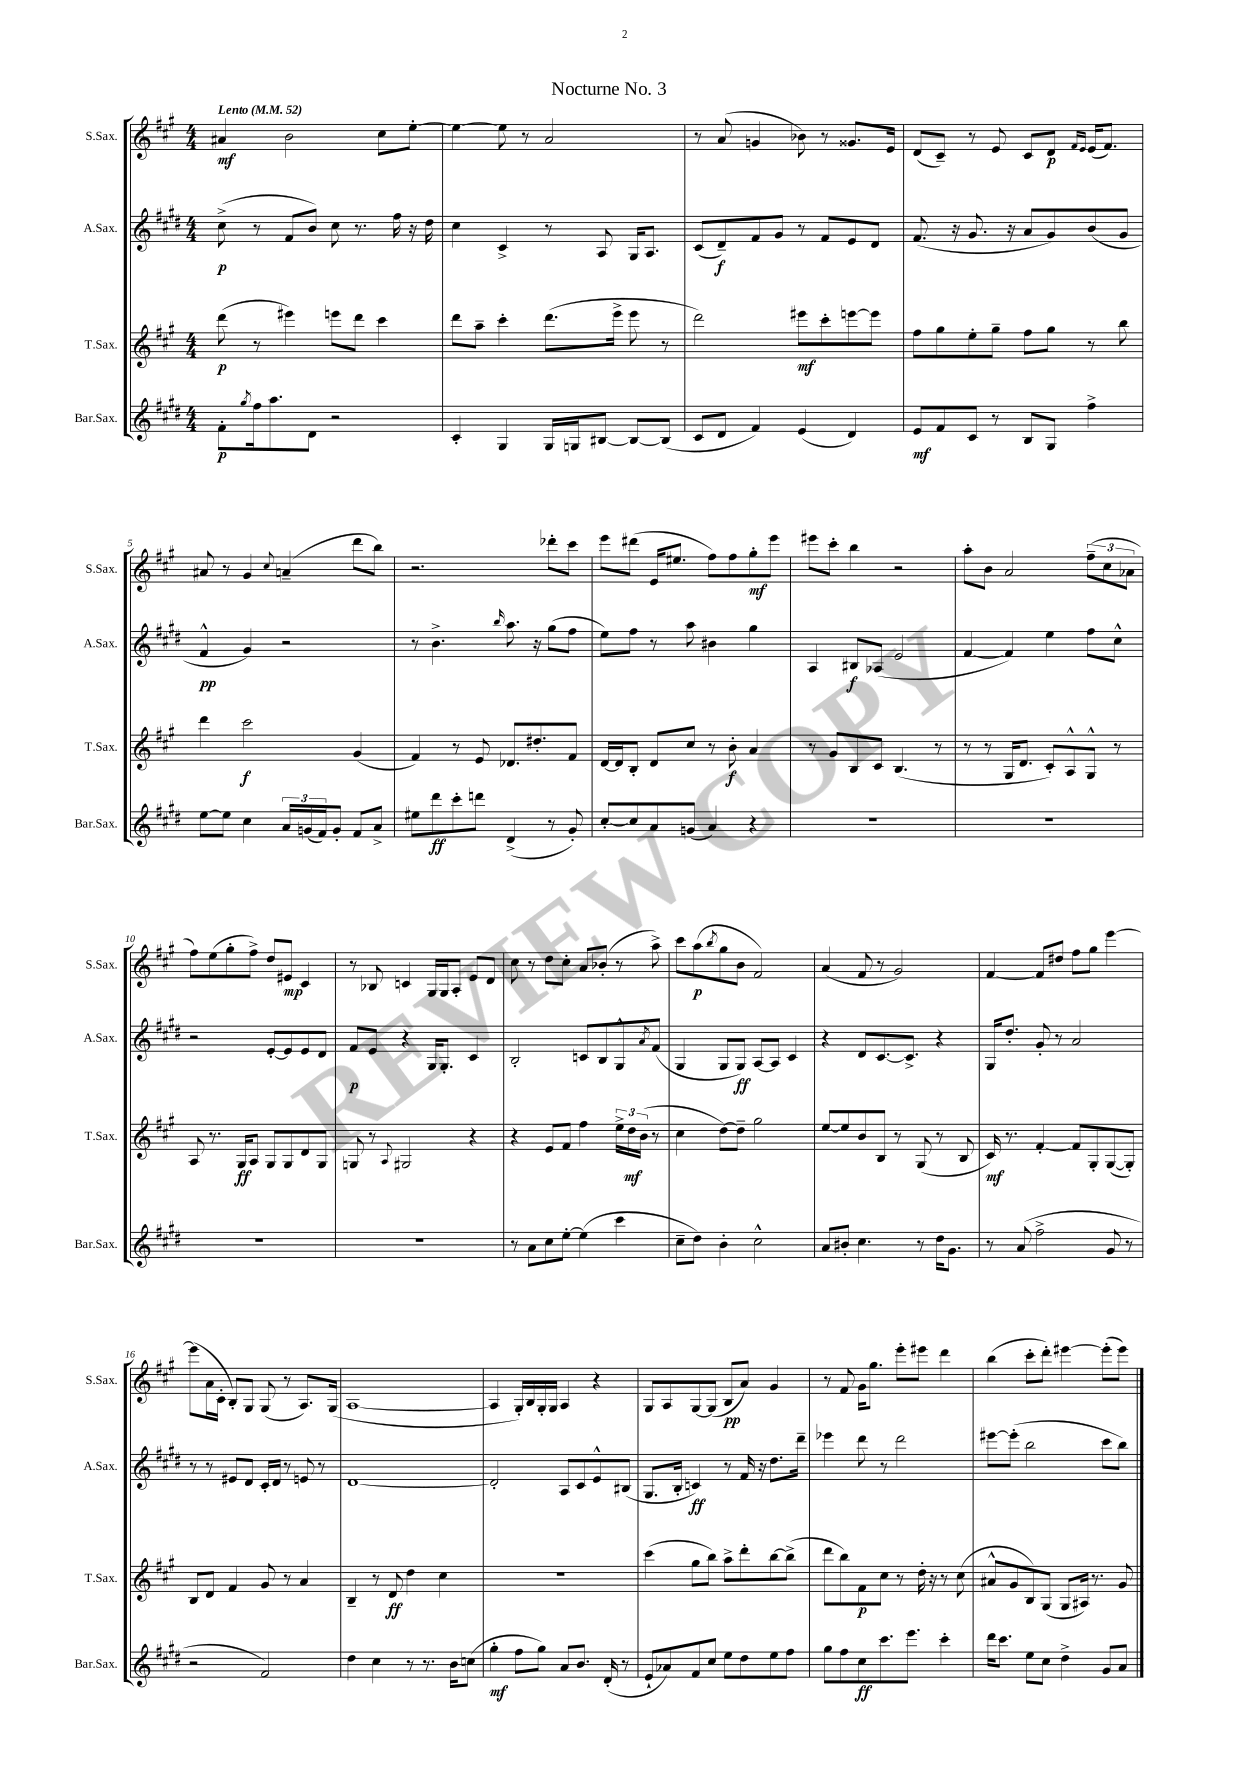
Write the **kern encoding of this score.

**kern	**kern	**kern	**kern
*staff4	*staff3	*staff2	*staff1
*clefG2	*clefG2	*clefG2	*clefG2
*k[f#c#g#d#]	*k[f#c#g#]	*k[f#c#g#d#]	*k[f#c#g#]
*M4/4	*M4/4	*M4/4	*M4/4
*MM52	*MM52	*MM52	*MM52
8f#'	(8ddd	(8cc#^	4a#
8qgg#	.	.	.
16ff#	8r	8r	.
8.aa	.	.	.
.	4eee#)	8f#	2b
8d#	.	8b)	.
2r	8eee	8cc#	.
.	8ddd	8.r	.
.	4ccc#	.	8cc#
.	.	16ff#	.
.	.	16r	[8ee'
.	.	16dd#	.
=	=	=	=
4c#'	8ddd	4cc#	4ee_
.	8aa~	.	.
4G#	4ccc#'	4c#^	8ee]
.	.	.	8r
16G#	(8.ddd	8r	2a
16G	.	.	.
[8B#	.	8A	.
.	16eee^	.	.
8B#_	8eee	16G#	.
.	.	8.A	.
(8B#]	8r	.	.
=	=	=	=
8c#	2ddd)	(8c#	8r
8d#	.	8d#~)	(8a
4f#)	.	8f#	4g
.	.	8g#	.
(4e	8eee#	8r	8b-)
.	8ccc#'	8f#	8r
4d#)	[8eee	8e	8.g##
.	8eee]	8d#	.
.	.	.	16e
=	=	=	=
8e	8ff#	(8.f#	(8d
8f#	8gg#	.	8c#~)
.	.	16r	.
8c#	8ee'	8.g#	8r
8r	8gg#~	.	8e
.	.	16r	.
8B	8ff#	8a	8c#
8G#	8gg#	8g#)	8d
.	.	.	16qqf#
.	.	.	16qqe
4ff#^	8r	(8b	(16e
.	.	.	8.f#)
.	8bb	8g#	.
=	=	=	=
[8ee	4ddd	4f#^^	8a#
8ee]	.	.	8r
4cc#	2ccc#	4g#)	4g#
.	.	.	8qqcc#
24a	.	2r	(4a~
(24g	.	.	.
24f#)	.	.	.
8g'	.	.	.
8f#	(4g#	.	8ddd
8a^	.	.	8bb)
=	=	=	=
8ee#	4f#)	8r	2.r
8ddd#	.	4.b^	.
8ccc#'	8r	.	.
8ddd	8e	.	.
.	.	16qqbb	.
(4d#^	8.d-	8.aa	.
.	8.dd#'	16r	.
8r	.	(8gg#	8ddd-'
8g#')	8f#	8ff#	8ccc#
=	=	=	=
[8cc#'	[16d	8ee)	8eee
.	16d]	.	.
8cc#]	8B'	8ff#	(8ddd#
8a	8d	8r	16e
.	.	.	8.ee#
(8g	8cc#	8aa	.
4a)	8r	4b#	8ff#)
.	8b'	.	8ff#
4r	4a	4gg#	8gg#'
.	.	.	8eee
=	=	=	=
1r	8r	4A	8eee#
.	8g#	.	8ccc#'
.	8B	8B#	4bb
.	8c#	(8A-	.
.	(4.B	2e	2r
.	8r	.	.
=	=	=	=
1r	8r	[4f#	8aa'
.	8r	.	8b
.	16G#	4f#])	2a
.	8.d	.	.
.	8c#')	4ee	.
.	8A^^	.	.
.	8G#^^	8ff#	(12ff#~
.	.	.	12cc#
.	8r	8cc#^^	.
.	.	.	12a-
=	=	=	=
1r	8A	2r	8ff#)
.	8.r	.	(8ee
.	.	.	8gg#'
.	16G#	.	.
.	8A	.	8ff#^)
.	8G#	[8e'	8dd
.	8G#	8e]	8e#
.	8d	8e	4c#
.	8G#	8d#	.
=	=	=	=
1r	8G	8f#	8r
.	8r	8e	8B-
.	8qqA	.	.
.	2G#	4r	4c
.	.	16G#	16G#
.	.	8.G#'	16G#
.	.	.	8A'
.	4r	4c#	8e
.	.	.	8d
=	=	=	=
8r	4r	2B'	8cc#
8a	.	.	8r
8cc#	8e	.	8dd
[8ee'	8f#	.	8cc#'
(4ee]	4ff#	8c	8a
.	.	8B	(8b-'
4ccc#	24ee^	8G#^^	8r
.	24dd	.	.
.	(24b	.	.
.	.	8qa	.
.	8r	(8f#	8aa^)
=	=	=	=
8cc#~	4cc#	4G#	8ccc#
8dd#)	.	.	(8aa
.	.	.	8qbb
4b'	[8dd)	8G#	8gg#
.	8dd~]	8G#)	8b
2cc#^^	2gg#	[8A	2f#)
.	.	8A]	.
.	.	4c#	.
=	=	=	=
8a	[8ee	4r	(4a
8b#'	8ee]	.	.
4.cc#	8b	8d#	8f#
.	8B	[8.c#	8r
.	8r	.	2g#)
.	.	8.c#^]	.
8r	(8G#	.	.
16dd#	8r	4r	.
8.g#	.	.	.
.	8B	.	.
=	=	=	=
8r	16c#)	16G#	[4f#
.	8.r	8.dd#'	.
(8a	.	.	.
2ff#^	[4f#'	8g#'	8f#]
.	.	8r	8dd#
.	8f#]	2a	8ff#
.	8G#'	.	8gg#
8g#	([8G#	.	[4eee
8r	8G#'])	.	.
=	=	=	=
2r	8B	8r	(8eee]
.	8d	8r	16a
.	.	.	16c#'
.	4f#	8e#	8B')
.	.	8d#	8G#
2f#)	8g#	16c#'	(8G#
.	.	16d#	.
.	8r	8r	8r
.	4a	8e	8.A)
.	.	8r	.
.	.	.	(16G#
=	=	=	=
4dd#	4B~	[1d#	[1A
4cc#	8r	.	.
.	8d	.	.
8r	4dd	.	.
8.r	.	.	.
.	4cc#	.	.
16b	.	.	.
(8cc	.	.	.
=	=	=	=
4gg#'	1r	2d#']	4A]
8ff#	.	.	16G#')
.	.	.	16B
8gg#)	.	.	16G#'
.	.	.	16G#
8a	.	8A	4A
8.b	.	8c#	.
.	.	8e^^	4r
(16d#'	.	.	.
8r	.	(8B#	.
=	=	=	=
8e`	(4ccc#	8.G#	8G#
8a-)	.	.	8A
.	.	16B'	.
8f#	8gg#	4c)	[8G#
8cc#	8bb)	.	(8G#]
8ee	8aa^	8r	8B
8dd#	8ddd'	16f#	8a)
.	.	16r	.
8ee	[8bb	8.dd#	4g#
8ff#	(8bb^]	.	.
.	.	16ddd#~	.
=	=	=	=
8gg#	8ddd	4eee-	8r
8ff#	8bb)	.	8f#
8cc#	8f#	8ddd#	16g#
.	.	.	8.gg#
8.ccc#	8cc#	8r	.
.	8r	2ddd#	8eee'
8.eee	.	.	.
.	16dd'	.	8eee#
.	16r	.	.
4ccc#'	8r	.	4ddd
.	(8cc#	.	.
=	=	=	=
16ddd#	8a#^^	[8eee#	(4bb
8.ccc#	.	.	.
.	8g#	(8eee#']	.
8ee	8B)	2bb	8ccc#'
8cc#	(8G#	.	8ddd')
4dd#^	8G#	.	[4eee#
.	16A#)	.	.
.	8.r	.	.
8g#	.	8ccc#	(8eee#']
8a	8g#	8bb)	8eee#)
==	==	==	==
*-	*-	*-	*-
